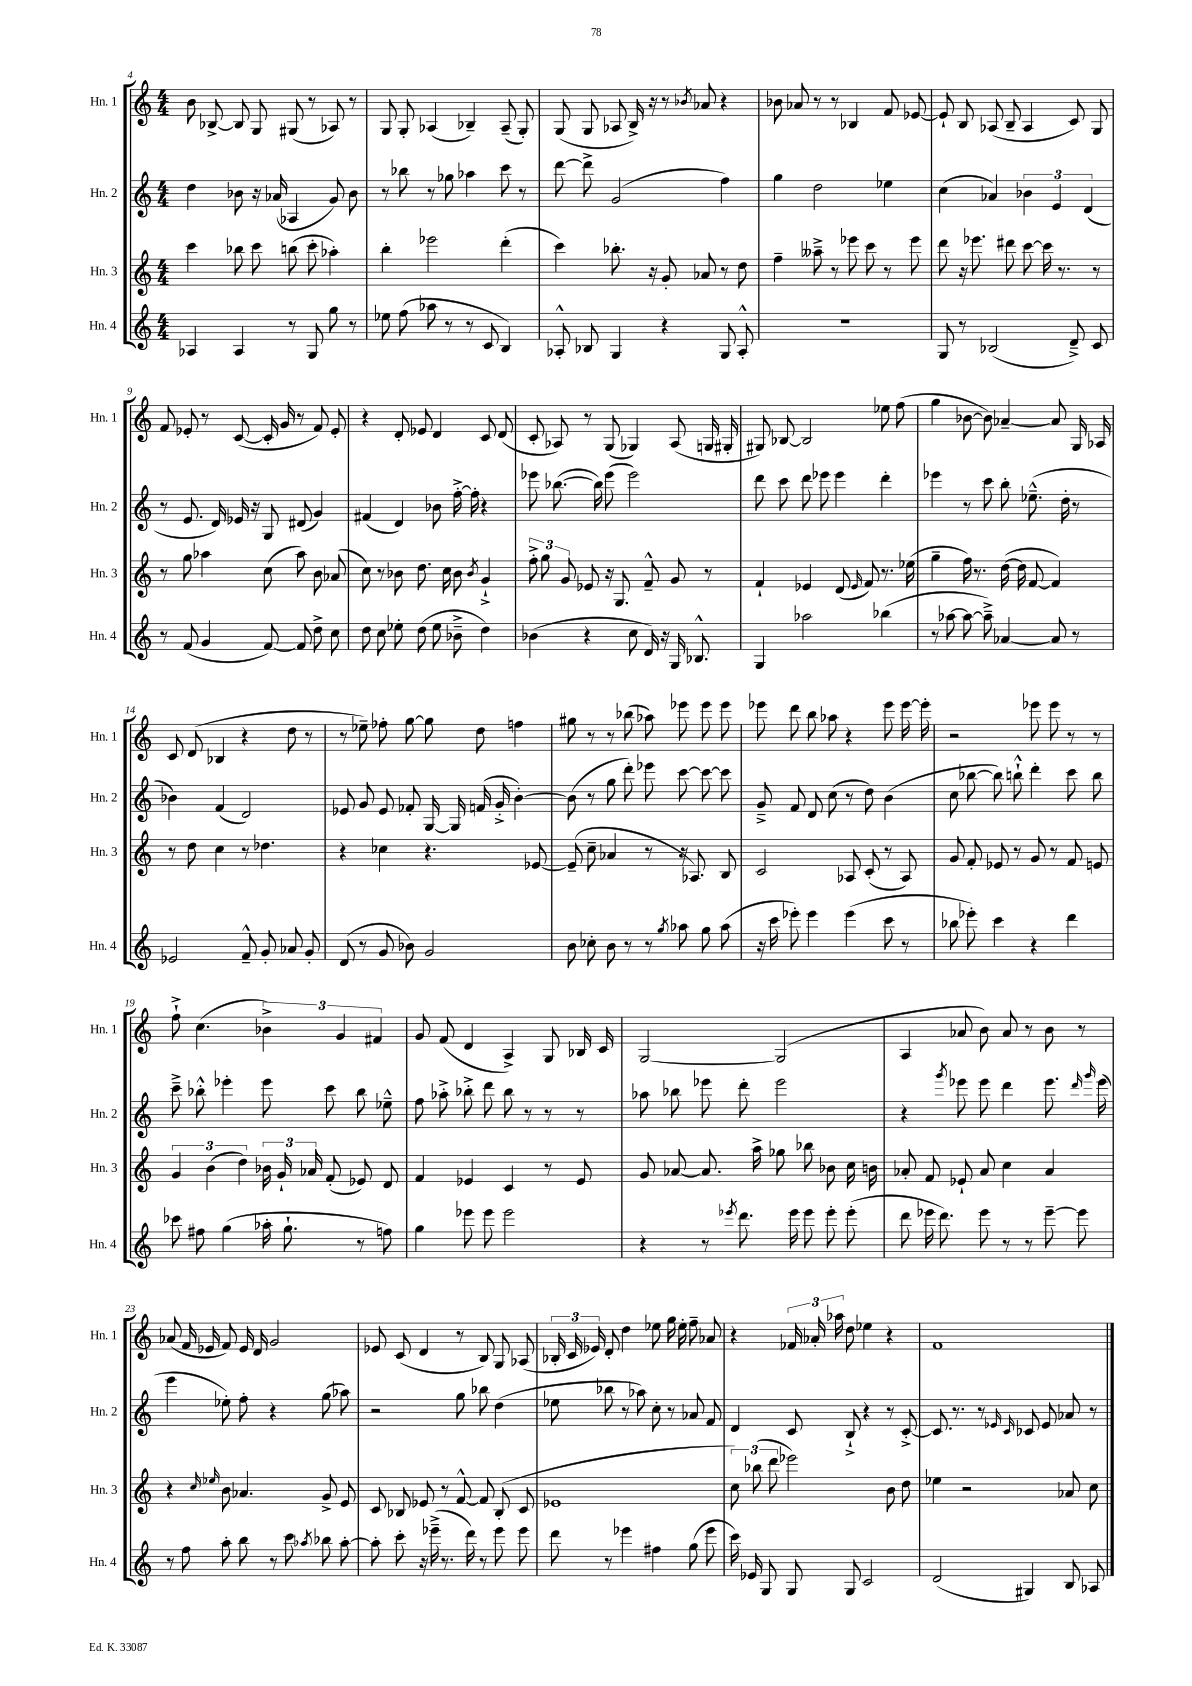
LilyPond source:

<<
\new StaffGroup <<
\new Staff = "s0" \with { instrumentName = "Hn. 1" shortInstrumentName = "Hn. 1" } {
    \clef treble \key c \major \numericTimeSignature \time 4/4
    \autoBeamOff b'8 bes8~-> bes8 g8 gis8( r8 aes8) r8 |
    g8 g8-. aes4( bes4--) aes8--( g8-.) |
    g8( g8 aes8 b16->) r16 r8 \acciaccatura { bes'8 } aes'8 r4 |
    bes'8 aes'8 r8 r8 bes4 f'8 ees'8~ |
    ees'8-! b8 aes8( b8-- aes4 c'8) g8 |
    f'8 ees'8-. r8 c'8~( c'16-. g'16 r8 f'8) ees'8-. |
    r4 d'8-. ees'8 d'4 c'8 d'8( |
    c'8-. aes8) r8 g8( ges4) aes8( g16 gis16-. |
    gis8) bes8~ bes2 ees''8 f''8( |
    g''4 bes'8~ bes'8) aes'4~-- aes'8 g16 aes16 |
    c'8 d'8( bes4 r4 d''8 r8 |
    r8 ees''8--) fes''8-. g''8~ g''8 d''8 f''4 |
    gis''8 r8 r8 bes''8( aes''8) ees'''8 ees'''8 ees'''8 |
    ees'''8 d'''8 b''8 aes''8 r4 ees'''8 ees'''16~ ees'''16-. |
    r2 ees'''8 ees'''8 r8 r8 |
    f''8-!-> c''4.( \tuplet 3/2 { bes'4->) g'4 fis'4 } |
    g'8 f'8( d'4 a4->) g8 bes16 c'16 |
    g2~ g2( |
    a4 aes'8 b'8) aes'8 r8 b'8 r8 |
    aes'8( f'16 ees'16 f'8) ees'16 d'16 g'2 |
    ees'8 c'8( d'4 r8 b8) g8 aes8( |
    \tuplet 3/2 { bes16-. c'16 ees'16) } d'8-. d''4 ees''8 g''16 ees''16-. f''8-- aes'8 |
    r4 \tuplet 3/2 { fes'16 aes'16-. aes''16 } d''8 ees''4 r4 |
    f'1 \bar "|." |
}
\new Staff = "s1" \with { instrumentName = "Hn. 2" shortInstrumentName = "Hn. 2" } {
    \clef treble \key c \major \numericTimeSignature \time 4/4
    \autoBeamOff d''4 bes'8 r16 aes'16( aes4 g'8) bes'8 |
    r8 bes''8 r8 ges''8 aes''4 c'''8 r8 |
    d'''8~ d'''8-> g'2( f''4) |
    g''4 d''2 ees''4 |
    c''4( aes'4) \tuplet 3/2 { bes'4 e'4 d'4( } |
    r8 e'8. d'16) ees'16 r16 g8 dis'8( g'4) |
    fis'4( d'4) bes'8 f''16~-.-> f''16-. r4 |
    ees'''8 bes''8.~( bes''16) ees'''8( ees'''2) |
    d'''8 c'''8 d'''8 ees'''8 ees'''4 d'''4-. |
    ees'''4 r8 c'''8 b''8-. ees''8.---^( d''16-. r8 |
    bes'4) f'4( d'2) |
    ees'8 g'8 ees'8 fes'8-. g16~ g16 f'16( g'16-.-> b'4~-.) |
    b'8( r8 g''8 d'''8-.) ees'''8 c'''8~ c'''8~ c'''8 |
    g'8---> f'8 d'8 c''8( r8 d''8) b'4( |
    c''8 bes''8~ bes''8) b''8-!-^ d'''4-. c'''8 b''8 |
    c'''8---> bes''8-.-^ ees'''4-. ees'''8 c'''8 bes''8 ees''8---^ |
    f''8 aes''8-.-> bes''8-.-> d'''8 bes''8 r8 r8 r8 |
    aes''8 bes''8 ees'''8 d'''8-. ees'''2 |
    r4 \acciaccatura { g'''8 } ees'''8 ees'''8 d'''4 ees'''8. \grace { d'''16 g'''16 } ees'''16( |
    e'''4 ees''8-.) f''8-. r4 g''8( aes''8) |
    r2 g''8 bes''8 d''4( |
    ees''8 bes''8 r8 aes''8) c''8-. r8 aes'8 f'8 |
    d'4 c'8 b8-!-> r4 r8 c'8~-.-> |
    c'8. r8. r8 \grace { ees'16 c'16 } ces'8 ees'8 aes'8 r8 \bar "|." |
}
\new Staff = "s2" \with { instrumentName = "Hn. 3" shortInstrumentName = "Hn. 3" } {
    \clef treble \key c \major \numericTimeSignature \time 4/4
    \autoBeamOff c'''4 bes''8 c'''8 b''8( c'''8-. aes''4-.) |
    b''4-. ees'''2 d'''4-.( |
    c'''4) bes''8.-. r16 g'8-. aes'8 r8 d''8 |
    f''4-- aeses''8---> r8 ees'''8 c'''8 r8 ees'''8 |
    d'''8 r16 ees'''8. dis'''8 c'''8~ c'''16 r8. r8 |
    r8 g''8 aes''4 c''8( aes''8) b'8 aes'8( |
    c''8) r8 bes'8 d''8. c''16 bes'8 \acciaccatura { bes'8 } g'4-!-> |
    \tuplet 3/2 { f''8-.-> g''8 g'8 } ees'8 r16 g8. f'8---^ g'8 r8 |
    f'4-! ees'4 d'8( \grace { ees'16 } f'8) r8. ees''16( |
    g''4-- f''16) r8. d''16~( d''16 f'8~ f'4) |
    r8 d''8 c''4 r8 des''4. |
    r4 ces''4 r4. ees'8~ |
    ees'8--( c''8-- aes'4 r8 r16 aes8.) b8 |
    c'2 aes8 c'8-.( r8 aes8) |
    g'8 f'8-. ees'8 r8 g'8 r8 f'8 e'8 |
    \tuplet 3/2 { g'4 b'4( d''4) } \tuplet 3/2 { bes'16 g'16-! aes'16 } f'8-.( ees'8) d'8 |
    f'4 ees'4 c'4 r8 ees'8 |
    g'8 aes'8~ aes'8. a''16-> ges''8 bes''8 bes'8 c''16 b'16 |
    aes'8-. f'8 ees'8-! aes'8 c''4 aes'4 |
    r4 \grace { c''16 ees''16 } b'8 aes'4. g'8-> e'8 |
    c'8 bes8 ees'8 r8 f'8~-^ f'8 bes8-.( c'8 |
    ees'1 |
    \tuplet 3/2 { c''8) bes''8( d'''8 } ees'''2) b'8 d''8 |
    ees''4 r2 aes'8 c''8 \bar "|." |
}
\new Staff = "s3" \with { instrumentName = "Hn. 4" shortInstrumentName = "Hn. 4" } {
    \clef treble \key c \major \numericTimeSignature \time 4/4
    \autoBeamOff aes4 aes4 r8 g8 g''8 r8 |
    ees''8 f''8( aes''8 r8 r8 c'8 b4) |
    aes8-.-^ bes8 g4 r4 g8 aes8-.-^ |
    r1 |
    g8 r8 bes2( d'8--->) c'8 |
    r8 f'8( g'4 f'8~) f'8 d''8-> c''8 |
    d''8 c''8 ees''8-. d''8( ees''8 bes'8---> d''4) |
    bes'4( r4 c''8 d'16) r16 g16 bes8.-^ |
    g4 aes''2 bes''4( |
    r8 aes''8~ aes''8~ aes''8--->) aes'4~ aes'8 r8 |
    ees'2 f'8---^ g'8-. aes'8 g'8-. |
    d'8( r8 g'8 bes'8) g'2 |
    b'8 ces''8-. b'8 r8 r8 \acciaccatura { g''8 } aes''8 g''8 aes''8( |
    r16 c'''16 ees'''8-.) ees'''4 ees'''4( c'''8 r8 |
    bes''8 ees'''8-.) c'''4 r4 d'''4 |
    ces'''8 fis''8 g''4( aes''16-. g''8.-! r8 f''8) |
    g''4 ees'''8 ees'''8 ees'''2 |
    r4 r8 \acciaccatura { ees'''8 } d'''8. ees'''16 ees'''8 ees'''8-. ees'''8-.( |
    d'''8 ees'''16 d'''8.) ees'''8 r8 r8 ees'''8~-- ees'''8 |
    r8 f''8 a''8-. b''8 r8 c'''8 \acciaccatura { aes''8 } bes''8 aes''8~-. |
    aes''8-. c'''8-. r16 ees'''16--->( r8. d'''16) r8 ees'''8 ees'''8 |
    d'''8 r8 ees'''4 fis''4 g''8( ees'''8 |
    c'''16) ees'16 g8 g8 g8 c'2 |
    d'2( gis4) b8 aes8 \bar "|." |
}
>>
>>
\layout { \context { \Score currentBarNumber = #4 } }
